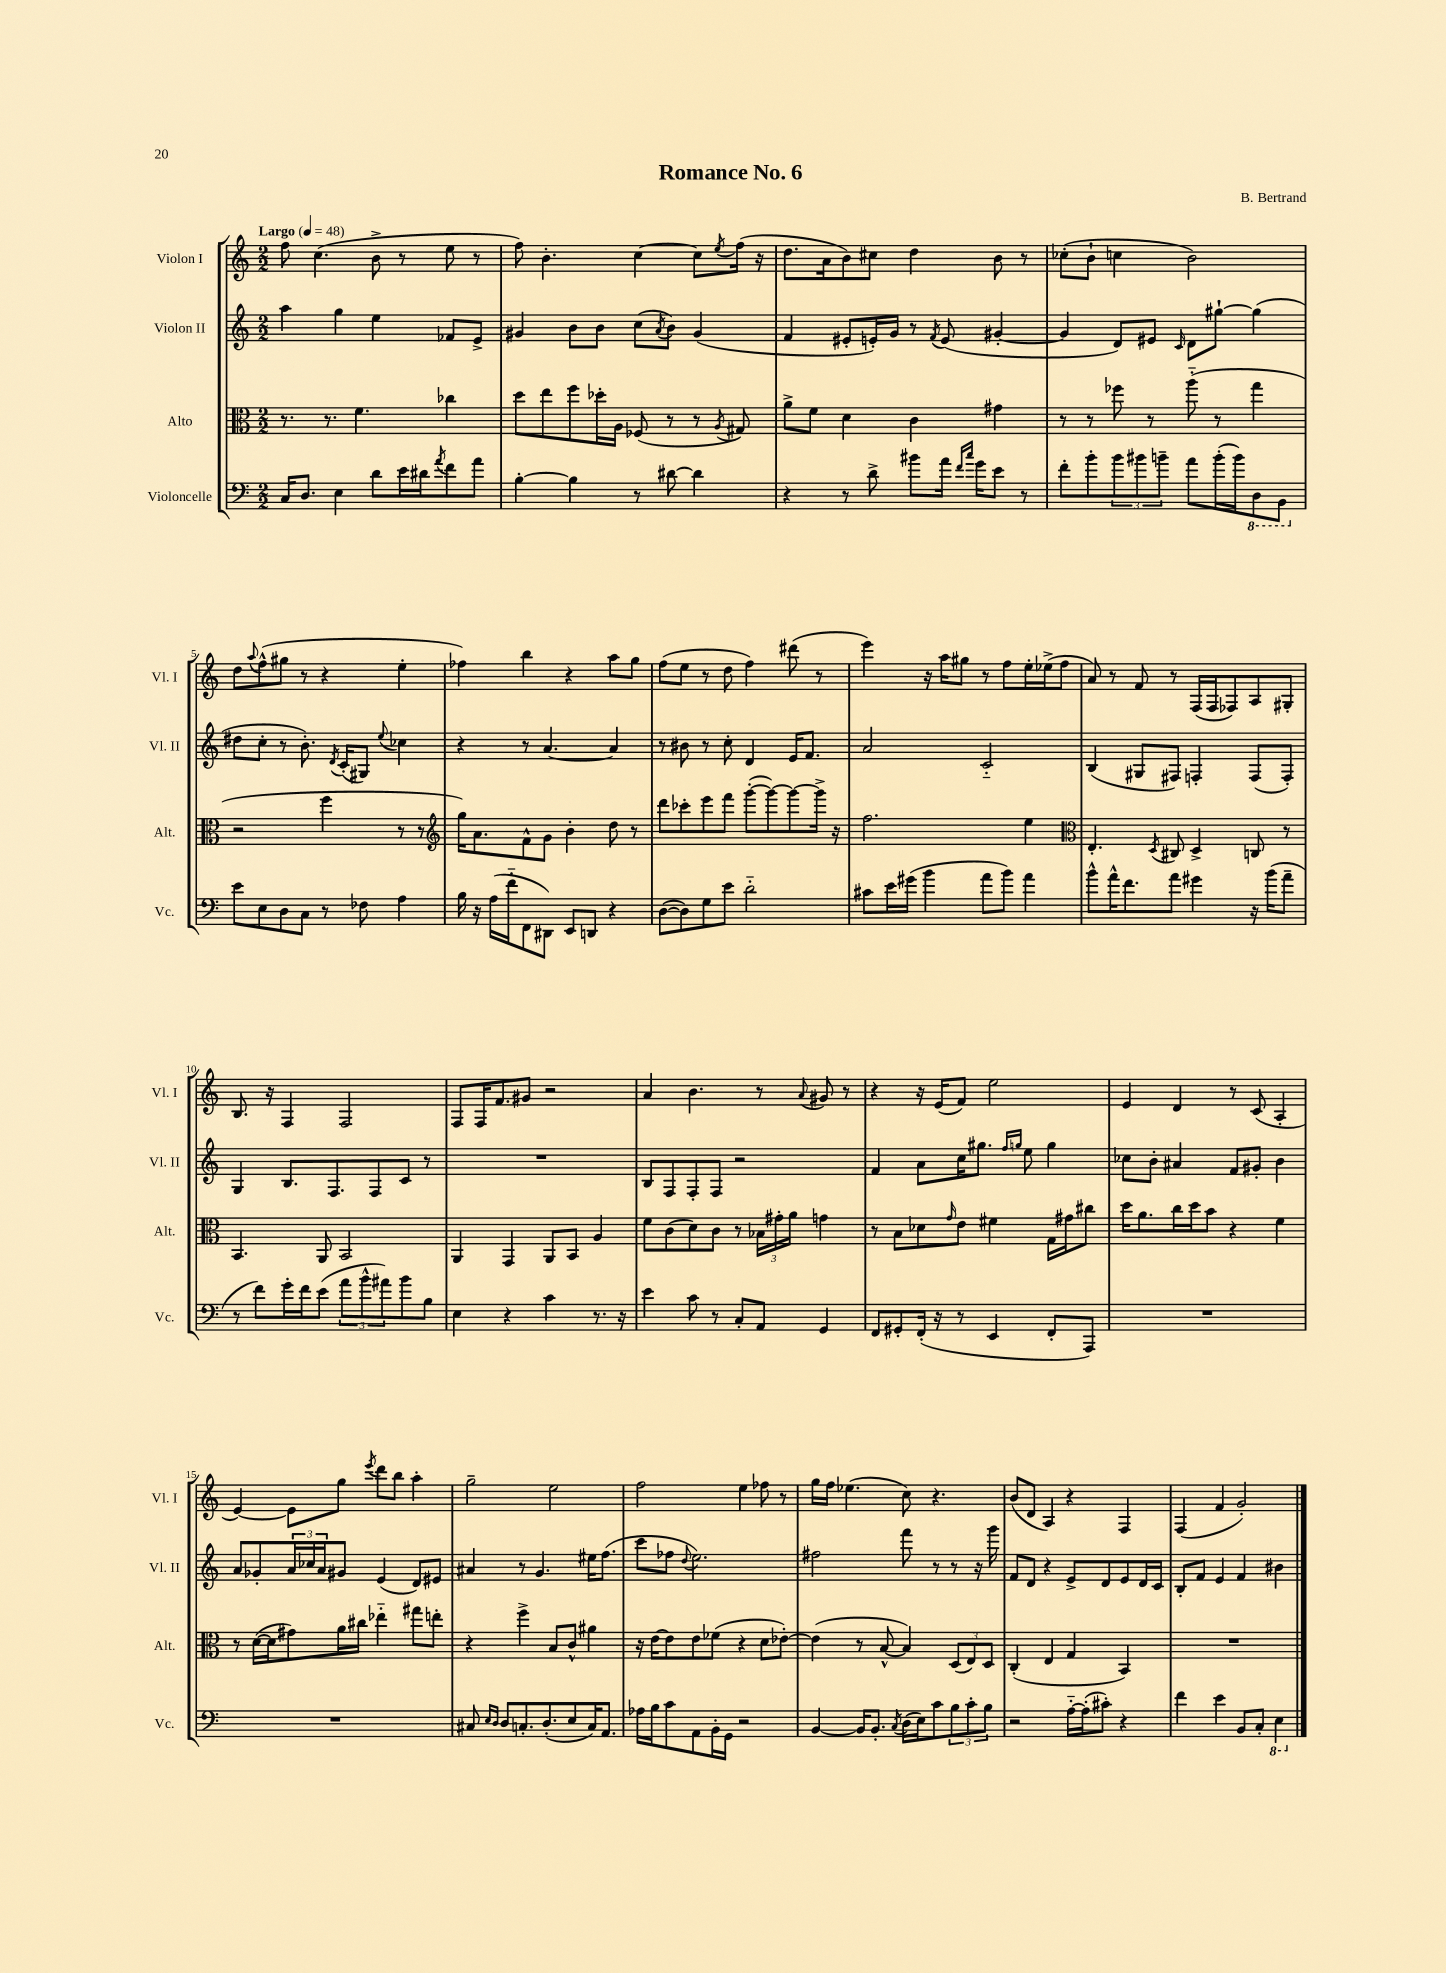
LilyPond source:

\header { title = "Romance No. 6" composer = "B. Bertrand" }
<<
\new StaffGroup <<
\new Staff = "s0" \with { instrumentName = "Violon I" shortInstrumentName = "Vl. I" } {
    \clef treble \key c \major \numericTimeSignature \time 2/2 \tempo "Largo" 4 = 48
    f''8 c''4.( b'8-> r8 e''8 r8 |
    f''8) b'4.-. c''4~ c''8 \acciaccatura { e''8 } f''16( r16 |
    d''8. a'16 b'8) cis''8 d''4 b'8 r8 |
    ces''8-.( b'8-! c''4 b'2) |
    d''8 \appoggiatura { a''8 } f''8-^( gis''8 r8 r4 e''4-. |
    fes''4) b''4 r4 a''8 g''8 |
    f''8( e''8 r8 d''8 f''4) dis'''8( r8 |
    e'''4) r16 a''16 gis''8 r8 f''8 e''16-. ees''16->( f''8 |
    a'8) r8 f'8 r8 f16( f16 fes8) a8 gis8-. |
    b8. r16 f4 f2 |
    f8 f16 f'8. gis'8 r2 |
    a'4 b'4. r8 \appoggiatura { a'8 } gis'8 r8 |
    r4 r16 e'16( f'8) e''2 |
    e'4 d'4 r8 c'8( a4-. |
    e'4~) e'8 g''8 \acciaccatura { e'''8 } d'''8 b''8 a''4-. |
    g''2-- e''2 |
    f''2 e''4 fes''8 r8 |
    g''16 f''16 ees''4.( c''8) r4. |
    b'8( d'8 a4) r4 f4 |
    f4( f'4 g'2-.) \bar "|." |
}
\new Staff = "s1" \with { instrumentName = "Violon II" shortInstrumentName = "Vl. II" } {
    \clef treble \key c \major \numericTimeSignature \time 2/2
    a''4 g''4 e''4 fes'8 e'8-> |
    gis'4 b'8 b'8 c''8( \acciaccatura { a'8 } b'8) gis'4( |
    f'4 eis'8-. e'16-.) g'16 r8 \acciaccatura { f'8 } e'8( gis'4~-. |
    gis'4 d'8) eis'8 \grace { c'16 } d'8 gis''8~-! gis''4( |
    dis''8 c''8-. r8 b'8.-.) \acciaccatura { d'8 } c'16-.( gis8) \appoggiatura { e''8 } ces''4 |
    r4 r8 a'4.~ a'4 |
    r8 bis'8 r8 c''8-. d'4 e'16 f'8. |
    a'2 c'2-_ |
    b4( gis8 fis8) f4-. f8( f8-.) |
    g4 b8. f8. f8 c'8 r8 |
    R1 |
    b8 f8 f8-. f8 r2 |
    f'4 a'8 c''16 gis''8. \grace { f''16 g''16 } e''8 g''4 |
    ces''8 b'8-. ais'4 f'8 gis'8-. b'4 |
    a'8 ges'8-. \tuplet 3/2 { a'16 ces''16 a'16 } gis'8 e'4( d'8) eis'8 |
    ais'4 r8 g'4. eis''16 f''8.( |
    c'''8 fes''8 \appoggiatura { d''8 } e''2.) |
    fis''2 f'''8 r8 r8 r16 g'''16 |
    f'8 d'8 r4 e'8-> d'8 e'8 d'16 c'16 |
    b8-. f'8 e'4 f'4 bis'4 \bar "|." |
}
\new Staff = "s2" \with { instrumentName = "Alto" shortInstrumentName = "Alt." } {
    \clef alto \key c \major \numericTimeSignature \time 2/2
    r8. r8. f'4. ces''4 |
    d''8 e''8 f''8 des''16-. a16 fes8( r8 r8 \acciaccatura { a8 } gis8) |
    a'8-> f'8 d'4 c'4 gis'4 |
    r8 r8 fes''8 r8 a''8-_( r8 g''4 |
    r2 f''4 r8 r8 |
    \clef treble g''16) a'8. f'8-^ g'8 b'4-. d''8 r8 |
    d'''8 ces'''8-. e'''8 f'''8 g'''8~-.( g'''8~) g'''8~ g'''16-> r16 |
    f''2. e''4 |
    \clef alto e4.-. \acciaccatura { d8 } cis8 d4-> c8 r8 |
    b,4. a,8 b,2 |
    a,4 g,4 a,8 b,8 a4 |
    f'8 c'8( d'8) c'8 r8 \tuplet 3/2 { bes16 gis'16-. a'16 } g'4 |
    r8 b8 des'8 \grace { g'16 } e'8 fis'4 g16 gis'16 cis''8 |
    d''16 a'8. c''16 d''16 b'8 r4 f'4 |
    r8 d'16~( d'16 gis'8) a'16 cis''16 ees''4-_ gis''8 e''8-. |
    r4 f''4-> b8 c'8-^ ais'4 |
    r16 e'16~ e'8 e'8 fes'8( r4 d'8 ees'8~-.) |
    ees'4( r8 b8~-^ b4) \tuplet 3/2 { d8( e8) d8 } |
    c4-.( e4 g4 b,4) |
    R1 \bar "|." |
}
\new Staff = "s3" \with { instrumentName = "Violoncelle" shortInstrumentName = "Vc." } {
    \clef bass \key c \major \numericTimeSignature \time 2/2
    c16 d8. e4 d'8 e'16 dis'16 \acciaccatura { a'8 } f'8 a'8 |
    b4~-. b4 r8 dis'8~ dis'4 |
    r4 r8 d'8-> bis'8 a'16 \grace { f'16 c''16 } g'16 e'8 r8 |
    f'8-. b'8-. \tuplet 3/2 { b'8 bis'8 b'8-- } a'8 b'16-.( b'16) \ottava #-1 d,8 b,,8 \ottava #0 |
    e'8 e8 d8 c8 r8 fes8 a4 |
    b16 r16 a16( f'16-_ f,8 dis,8) e,8 d,8 r4 |
    d8~( d8) g8 e'8 d'2-_ |
    cis'8 e'16 gis'16( b'4 a'8 b'8) a'4 |
    b'8-^ a'16-^ f'8. a'8 gis'4 r16 b'16( a'8-- |
    r8 f'8) g'16-. f'16 e'8( \tuplet 3/2 { a'8 b'8-^ ais'8) } b'8 b8 |
    e4 r4 c'4 r8. r16 |
    e'4 c'8 r8 c8-. a,8 g,4 |
    f,8 gis,8-. f,16-.( r16 r8 e,4 f,8-. a,,8) |
    R1 |
    R1 |
    cis8 \grace { e16 d16 } d8 c8.-. d8.-.( e8 c16) a,8. |
    aes16 b16 c'8 a,8 b,16-. g,16 r2 |
    b,4~ b,16 b,8.-. \acciaccatura { c8 } d16( e16) c'8 \tuplet 3/2 { b8 c'8-. b8 } |
    r2 a16~-_ a16-.( cis'8-.) r4 |
    f'4 e'4 b,8 c8-. \ottava #-1 e,4 \ottava #0 \bar "|." |
}
>>
>>
